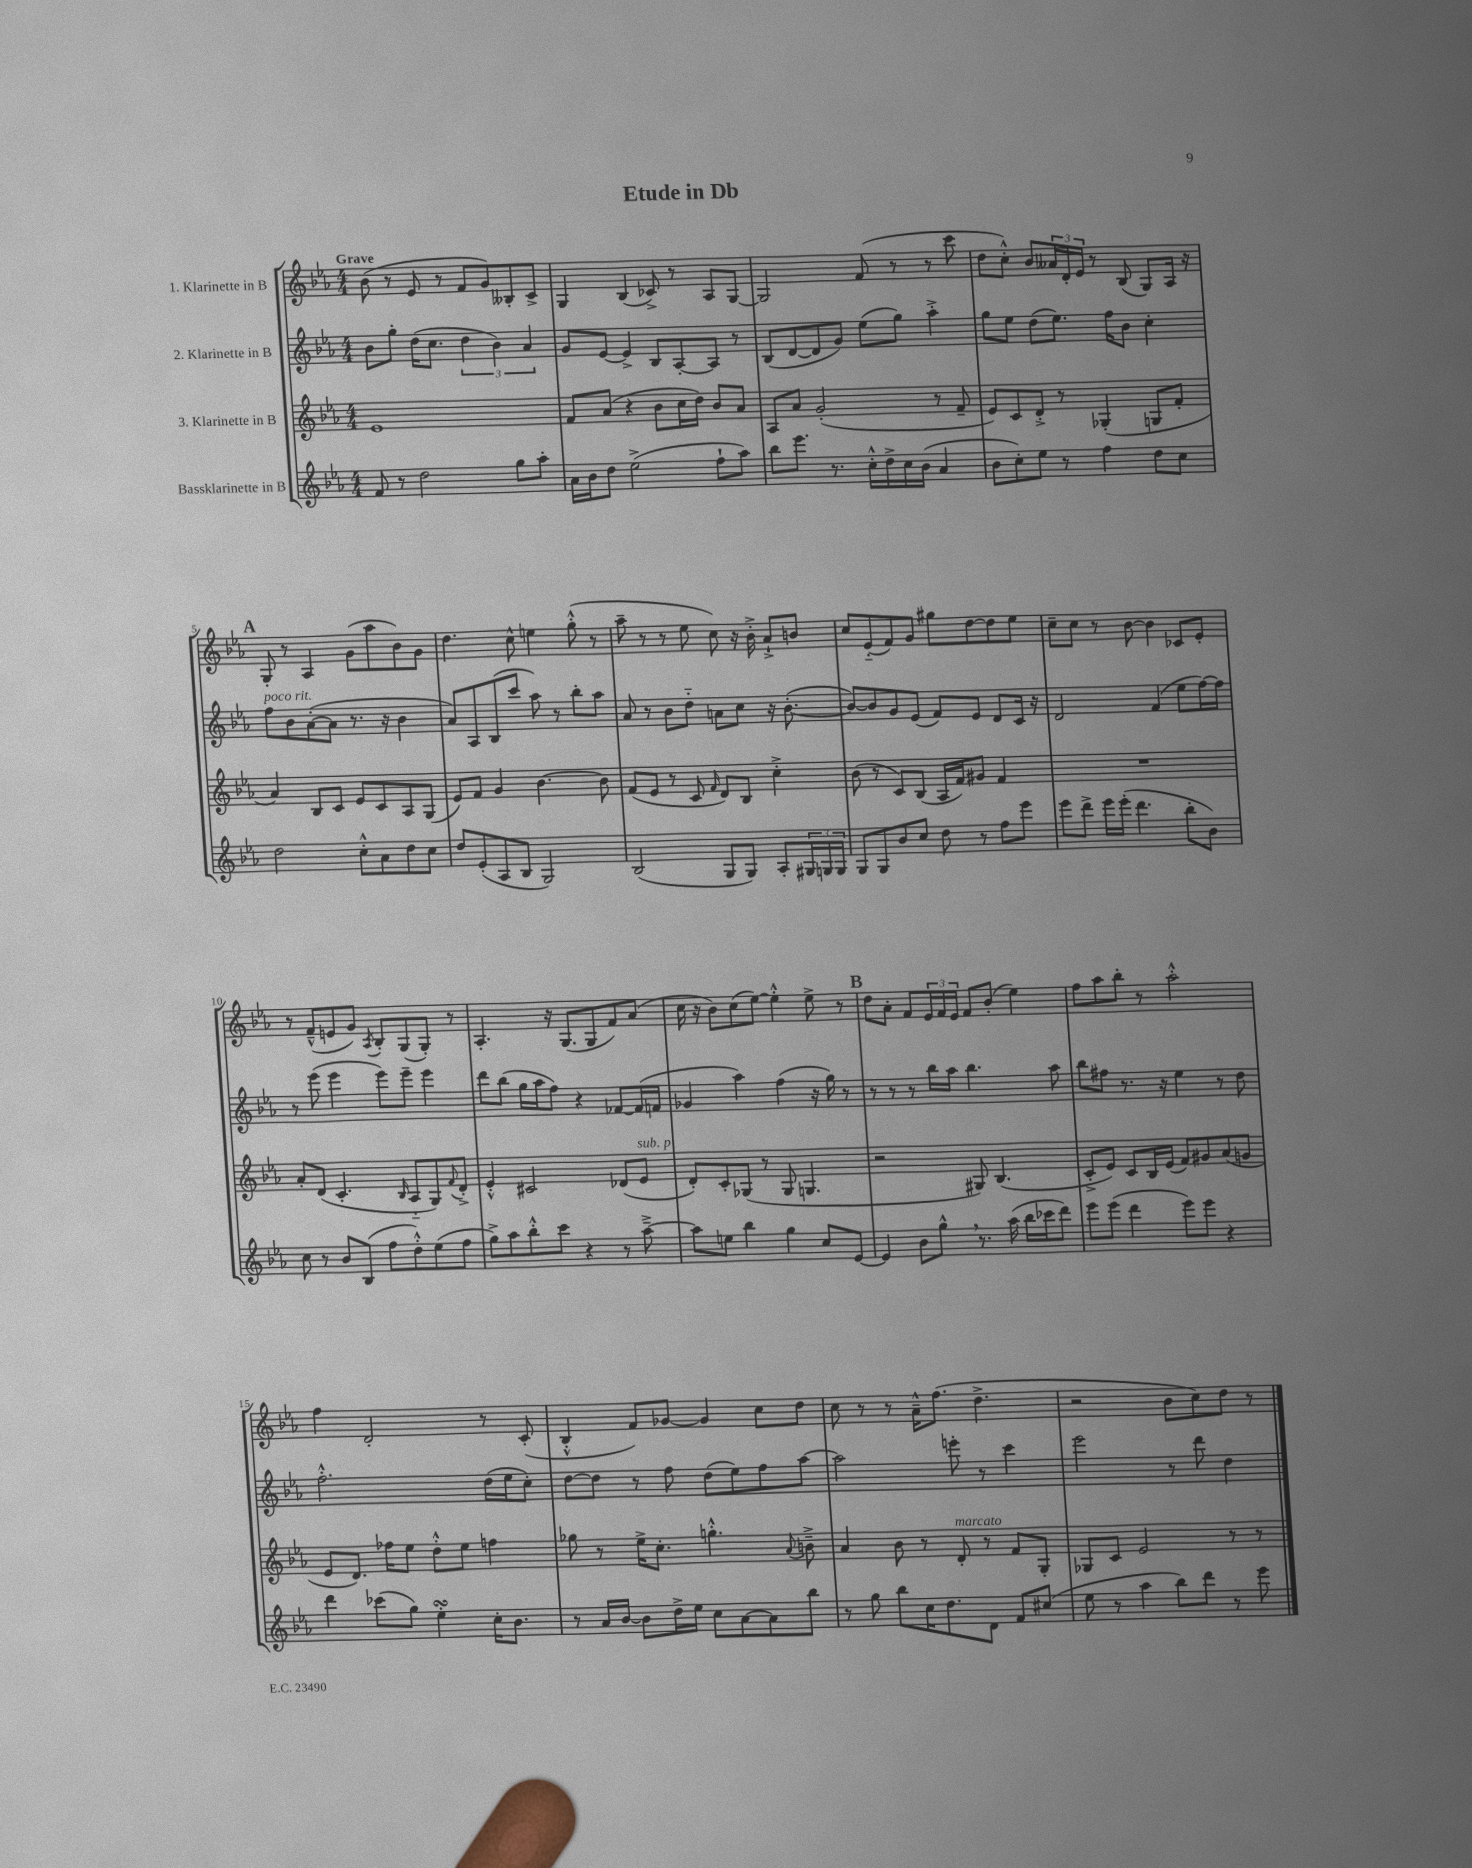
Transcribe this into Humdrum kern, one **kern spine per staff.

**kern	**kern	**kern	**kern
*staff4	*staff3	*staff2	*staff1
*clefG2	*clefG2	*clefG2	*clefG2
*k[b-e-a-]	*k[b-e-a-]	*k[b-e-a-]	*k[b-e-a-]
*M4/4	*M4/4	*M4/4	*M4/4
8f	1e-	8b-	(8b-
8r	.	8gg'	8r
2dd	.	(16dd	8e-
.	.	8.cc	.
.	.	.	8r
.	.	6dd	8f
.	.	.	8g)
.	.	6b-)	.
8gg	.	.	8B--'
.	.	6a-	.
8aa-'	.	.	8c^
=	=	=	=
16a-	8f	8g	4G
16b-	.	.	.
8dd	(8a-	[8e-	.
(2ee-^	4r	4e-^]	(4B-
.	8b-	8B-	8c-^)
.	16cc	[8A-'	8r
.	16dd)	.	.
8ff`	8b-	8A-]	8A-
8aa-)	8a-	8r	[8G
=	=	=	=
8bb-	8A-	(8B-	2G]
8.eee-	8a-	[8d	.
.	(2g'	8d]	.
8.r	.	.	.
.	.	8g)	.
16cc'^^	.	(8ee-	(8f
16dd^	.	.	.
16cc	.	8gg)	8r
(16b-	.	.	.
4a-	8r	4aa-'^	8r
.	8f~	.	8ccc
=	=	=	=
8b-	8e-)	8gg	8dd
8cc')	8c	8ee-	8cc'^^)
8ee-	8d'^	(8dd	8b-
8r	8r	8.ee-)	24a--
.	.	.	24d'
.	.	.	24e-
4ff	(4G-'	.	8r
.	.	16ff	.
.	.	8b-	(8B-
8dd	8G	4cc'	8G)
8cc	8f'	.	16A-
.	.	.	16r
=	=	=	=
2dd	4a-)	8ff	8G'
.	.	8b-	8r
.	8B-	([8a-'	4A-
.	8c	8a-]	.
8cc'^^	8e-	8.r	(8g
8a-	8c	.	8aa-
.	.	16r	.
8dd	8A-	4b-	8b-)
8cc	(8G	.	8g
=	=	=	=
8dd	8e-)	8a-)	4.dd
(8e-'	8f	8A-	.
8A-	4g	(8B-	.
8B-	.	8ccc	8cc^^
2G)	[4.b-	8aa-)	4ee
.	.	8r	.
.	.	8bb-'	(8gg'^^
.	8b-]	8aa-	8r
=	=	=	=
(2B-	(8f	8a-	8aa-~
.	8e-	8r	8r
.	8r	8b-	8r
.	8c	8dd'~	8ee-
.	16qqf	.	.
8G	8d)	8a	8cc)
8G)	8B-	8cc	16r
.	.	.	16b-'^
8A-'	4cc'^	16r	8a-`^
.	.	([8.b-'	.
24G#	.	.	8b
24G	.	.	.
24G	.	.	.
=	=	=	=
8G	(8b-	8b-_)	8cc
8G	8r	8b-]	(8e-'~
8b-	8c)	8g	8f)
8cc	(8B-	(8e-	8g
8dd	16A-	8f)	8gg#
.	16f)	.	.
8r	8g#	8e-	[8dd
8ff	4f	8d	8dd]
8eee-	.	16c	8ee-
.	.	16r	.
=	=	=	=
8eee-	1r	2d	8cc~
8ddd^	.	.	8cc
16eee-	.	.	8r
(16eee-'	.	.	.
4.ddd	.	.	[8b-
.	.	(4f	4b-]
8bb-'	.	8ee-	8c-
8b-)	.	[16ff)	8e-'
.	.	16ff]	.
=	=	=	=
8cc	8a-'	8r	8r
8r	(8d	(8eee-	(8f~^^
8b-	4.c'	4eee-	8e
(8B-	.	.	8g)
.	.	.	8qA-
8ff	.	8eee-)	8B-'
.	16qqB-	.	.
8dd'^^)	8A-'~	8eee-~	(8G
(8ee-	8G)	4eee-	8G')
.	8qqf	.	.
8ff	8d'^	.	8r
=	=	=	=
8gg^)	4e-'^^	8ddd	4.A-'
8aa-	.	(8bb-	.
8bb-'^^	2c#	16gg	.
.	.	16aa-	.
8ccc	.	8ff)	16r
.	.	.	(8.G
4r	.	4r	.
.	.	.	8G
8r	(8d-	[8f-	8f)
[8aa-~^	8e-	(16f-]	(8a-
.	.	16f	.
=	=	=	=
8aa-]	8d')	4g-	16cc
.	.	.	16r
8ee	8c'	.	8b-)
4bb-	(8G-	4aa-)	(8cc
.	8r	.	[8ee-)
4gg	8G-	(4ff	4ee-'^^]
.	4.G	.	.
8cc	.	16r	8ee-^
.	.	16gg)	.
[8e-	.	8r	8r
=	=	=	=
4e-]	2r	8r	8dd
.	.	8r	8a-'
8b-	.	8r	8f
8gg^^	.	16bb-	24e-
.	.	.	24f
.	.	16aa-	.
.	.	.	24e-
8.r	8G#)	4.bb-	8f
.	(4.B-	.	(8b-'
(16aa-	.	.	.
16bb-	.	.	4ee-)
16ccc-	.	.	.
8ddd)	.	8aa-	.
=	=	=	=
8eee-	8c'^	8bb-	8ff
(8eee-	8e-)	8ff#	8aa-
4ddd	8c	8.r	8bb-'
.	16B-	.	8r
.	(16e-	16r	.
8eee-)	8f)	4ee-	2aa-'^^
8eee-	8g#	.	.
4r	(8a-	8r	.
.	8g	8dd	.
=	=	=	=
4ddd	8e-	2.ff'^^	4ff
.	8.d)	.	.
(8ccc-	.	.	2d'
.	16ff-	.	.
8gg)	8ee-	.	.
4ee-'	8dd'^^	.	.
.	8ee-	.	.
16cc'	4ff	(16dd	8r
8.b-	.	16ee-	.
.	.	8cc')	(8c'
=	=	=	=
8r	8gg-	[8dd	4B-'^^
16a-	8r	8dd]	.
[16b-	.	.	.
8b-]	16ee-^	8r	8f)
.	8.cc'	.	.
16dd^	.	8ff	[8g-
16ee-	.	.	.
8cc	4.gg'^^	(8dd	4g-]
[8a-	.	8ee-)	.
8a-]	.	8ff	8cc
.	8qqa-	.	.
8bb-	8b~^	[8aa-	8dd
=	=	=	=
8r	4a-	2aa-]	8cc
8gg	.	.	8r
8bb-	8b-	.	8r
16cc	8r	.	16a-~^^
8.dd	.	.	(8.ff
.	8d'	8eee'	.
8d	8r	8r	4.dd^
8f	8f	4ccc	.
(8cc#	8G'	.	.
=	=	=	=
8ee-	8G-	2eee-	2r
8r	8c	.	.
4aa-	2e-	.	.
8bb-)	.	8r	8b-
8ddd	.	8ddd	8cc)
8r	8r	4dd	8dd
8eee-	8r	.	8r
==	==	==	==
*-	*-	*-	*-
